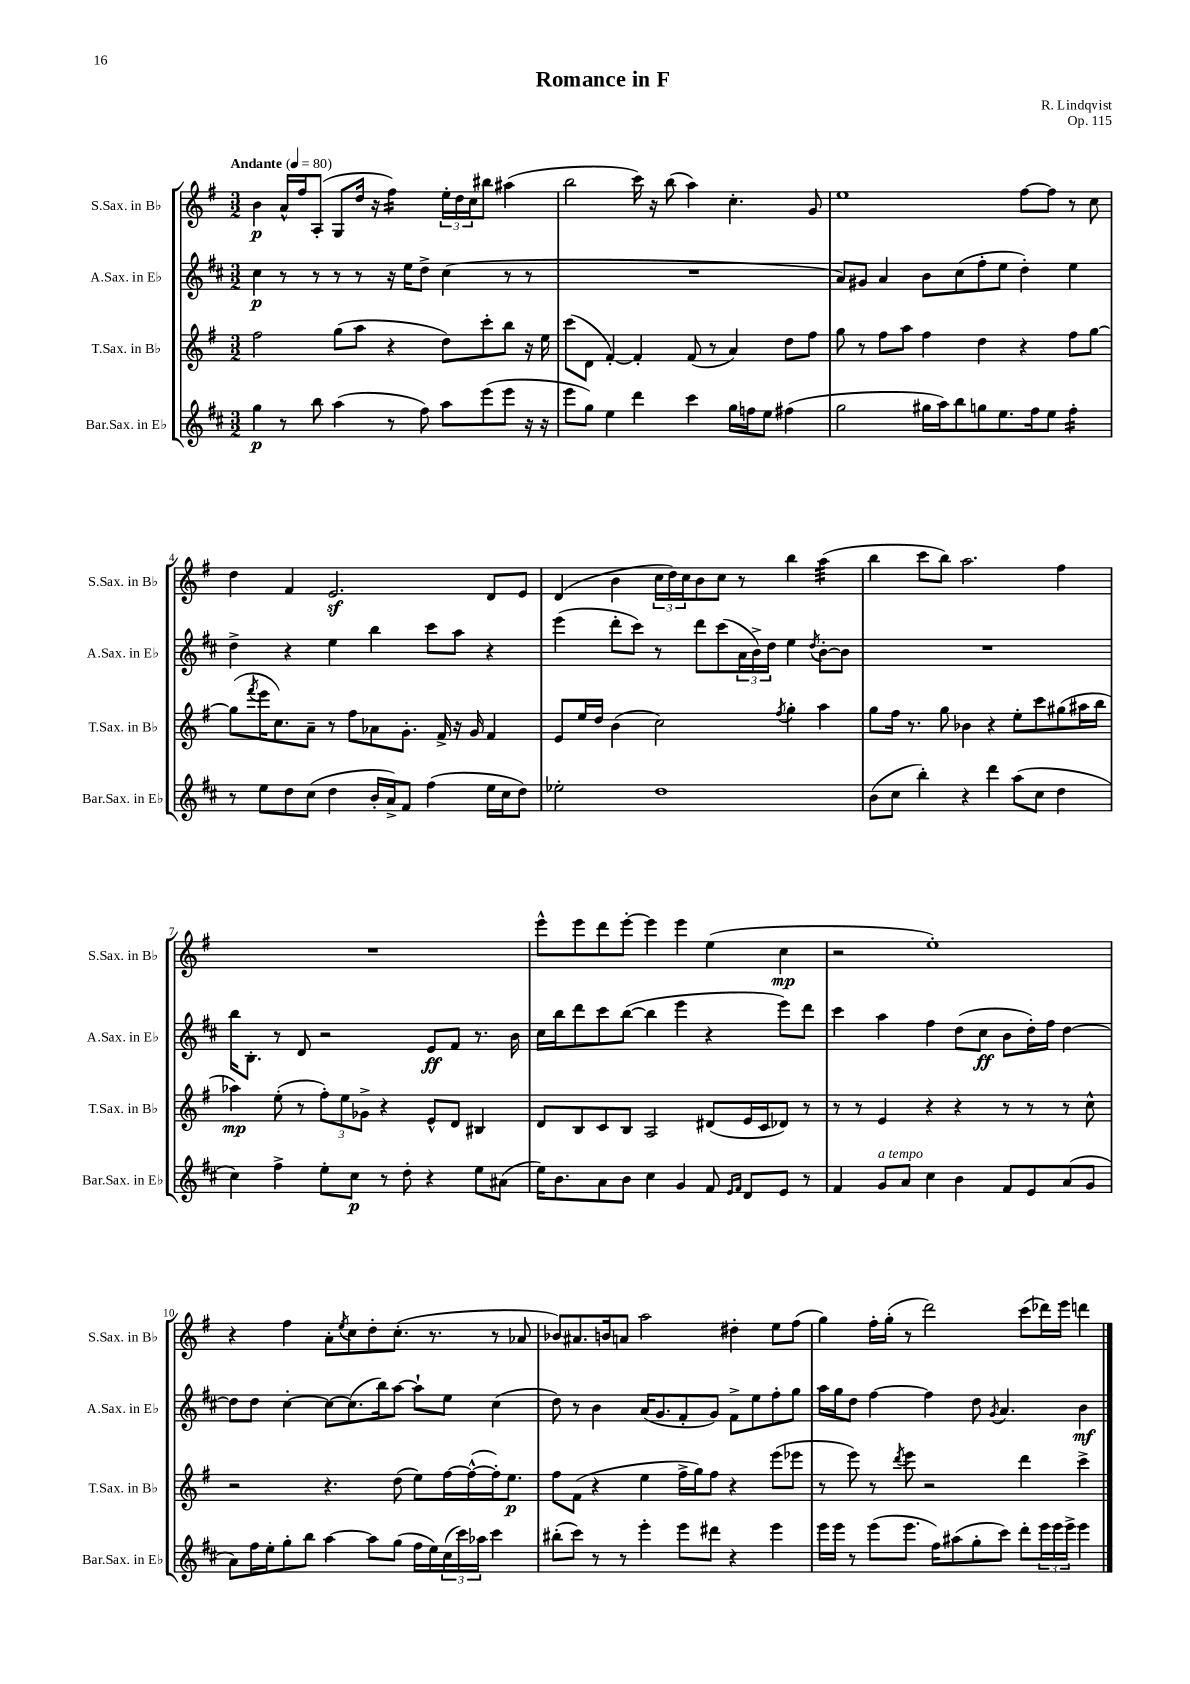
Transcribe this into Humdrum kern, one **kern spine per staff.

**kern	**kern	**kern	**kern
*staff4	*staff3	*staff2	*staff1
*clefG2	*clefG2	*clefG2	*clefG2
*k[f#c#]	*k[f#]	*k[f#c#]	*k[f#]
*M3/2	*M3/2	*M3/2	*M3/2
*MM80	*MM80	*MM80	*MM80
4gg	2ff#	4cc#	4b
8r	.	8r	16a^^
.	.	.	16ff#
8bb	.	8r	(8A'
(4aa	(8gg	8r	8G
.	8aa	8r	16dd
.	.	.	16r
8r	4r	16r	4ff#)
.	.	16ee	.
8ff#)	.	8dd^	.
8aa	8dd)	(4cc#	24ee'
.	.	.	24dd
.	.	.	24cc
(8eee	8ccc'	.	8bb#
8eee	8bb	8r	(4aa#
16r	16r	8r	.
16r	16ee	.	.
=	=	=	=
8eee	(8ccc	1.r	2bb
8gg)	8d	.	.
4ee	[4f#')	.	.
4ddd	4f#']	.	16ccc)
.	.	.	16r
.	.	.	(8bb
4ccc#	(8f#	.	4aa)
.	8r	.	.
16gg	4a)	.	4.cc'
16ff	.	.	.
8ee	.	.	.
(4ff#	8dd	.	.
.	8ff#	.	8g
=	=	=	=
2gg	8gg	8a)	1ee
.	8r	8g#	.
.	8ff#	4a	.
.	8aa	.	.
16gg#	4ff#	8b	.
16aa)	.	.	.
8bb	.	(8cc#	.
8gg	4dd	8ff#'	.
8.ee	.	8ee	.
.	4r	4dd')	[8ff#
16ff#	.	.	.
8ee	.	.	8ff#]
4ff#'	8ff#	4ee	8r
.	[8gg	.	8cc
=	=	=	=
8r	(8gg]	4dd^	4dd
.	8qfff#	.	.
8ee	16eee	.	.
.	8.cc)	.	.
8dd	.	4r	4f#
(8cc#	8a~	.	.
4dd	8r	4ee	2.e
.	8ff#	.	.
16b'	8a-	4bb	.
16a^)	.	.	.
8f#	8.g'	.	.
(4ff#	.	8ccc#	.
.	16f#^	.	.
.	16r	8aa	.
.	16g	.	.
16ee	4f#	4r	8d
16cc#	.	.	.
8dd)	.	.	8e
=	=	=	=
2ee-'	8e	(4eee	(4d
.	16ee	.	.
.	16dd	.	.
.	(4b	8ddd'	4b
.	.	8ccc#)	.
1dd	2cc)	8r	24cc
.	.	.	24dd)
.	.	.	24cc
.	.	8ddd	8b
.	.	(8ccc#	8cc
.	.	24a	8r
.	.	24b^)	.
.	.	24dd	.
.	8qff#	.	.
.	4gg'	4ee	4bb
.	.	8qdd	.
.	4aa	[8b'	(4aa
.	.	8b]	.
=	=	=	=
(8b	8gg	1.r	4bb
8cc#	16ff#	.	.
.	8.r	.	.
4bb')	.	.	8ccc
.	8gg	.	8bb)
4r	4b-	.	2.aa
4ddd	4r	.	.
(8aa	8ee'	.	.
8cc#	8ccc	.	.
4dd	(8gg#	.	4ff#
.	16aa#	.	.
.	16bb	.	.
=	=	=	=
4cc#)	4aa-)	16bb	1.r
.	.	8.B'	.
4ff#^	(8ee'	8r	.
.	8r	8d	.
8ee'	12ff#')	2r	.
.	12ee	.	.
8cc#	.	.	.
.	12g-^	.	.
8r	4r	.	.
8dd'	.	.	.
4r	8e^^	8e	.
.	8d	8f#	.
8ee	4B#	8.r	.
(8a#	.	.	.
.	.	16b	.
=	=	=	=
16ee)	8d	16cc#	8eee^^
8.b	.	16bb	.
.	8B	8ddd	8eee
8a	8c	8ccc#	8ddd
8b	8B	([8bb	[8eee'
4cc#	2A	4bb]	4eee]
4g	.	4eee	4eee
8f#	(8d#	4r	(4ee
16qqe	.	.	.
16qqf#	.	.	.
8d	16e	.	.
.	16c	.	.
8e	8d-)	8eee)	4cc
8r	8r	8ddd	.
=	=	=	=
4f#	8r	4ccc#	2r
.	8r	.	.
8g	4e	4aa	.
8a	.	.	.
4cc#	4r	4ff#	1ee')
4b	4r	(8dd	.
.	.	8cc#	.
8f#	8r	8b	.
8e	8r	16dd')	.
.	.	16ff#	.
(8a	8r	[4dd	.
8g	8cc^^	.	.
=	=	=	=
8a)	2r	8dd]	4r
16ff#	.	8dd	.
16ee'	.	.	.
8gg'	.	[4cc#'	4ff#
8bb	.	.	.
[4aa	4.r	8cc#_	8a'
.	.	.	8qee
.	.	(8.cc#]	8cc
8aa]	.	.	8dd'
.	.	16bb)	.
(8gg	(8dd	[8aa	(8.cc'
16ff#	8ee)	8aa`]	.
16ee)	.	.	8.r
(24cc#	[16ff#	8ee	.
24ccc#)	.	.	.
.	(16ff#^^_	.	.
24aa-	.	.	.
4ccc#	16ff#'])	(4cc#	8r
.	8.ee	.	.
.	.	.	8a-
=	=	=	=
(8bb#'	8ff#	8dd)	8b-)
8ccc#)	(8f#	8r	8.a#
8r	4r	4b	.
.	.	.	16b
8r	.	.	8a
4eee'	4ee	(16a	2aa
.	.	8.g	.
8eee	16ff#^	8f#'	.
.	16gg)	.	.
8ddd#	8ff#	8g)	.
4r	4r	8f#^	4dd#'
.	.	8ee	.
4eee	(8eee	8ff#'	8ee
.	8eee-	8gg	(8ff#
=	=	=	=
16eee	8r	16aa	4gg)
16eee	.	16gg	.
8r	8eee)	8dd	.
(8eee	8r	[4ff#	16ff#'
.	.	.	(16gg'
.	8qddd	.	.
8.eee	8eee	.	8r
.	2r	4ff#]	2ddd)
16ff#)	.	.	.
(8aa#	.	.	.
8gg'	.	8dd	.
.	.	8qg	.
8ccc#)	.	4.a	.
8ddd'	4ddd	.	(8ccc
24eee	.	.	16ddd-)
24eee	.	.	.
.	.	.	16eee
24eee^	.	.	.
4eee	4ccc^	4b	4ddd
==	==	==	==
*-	*-	*-	*-
